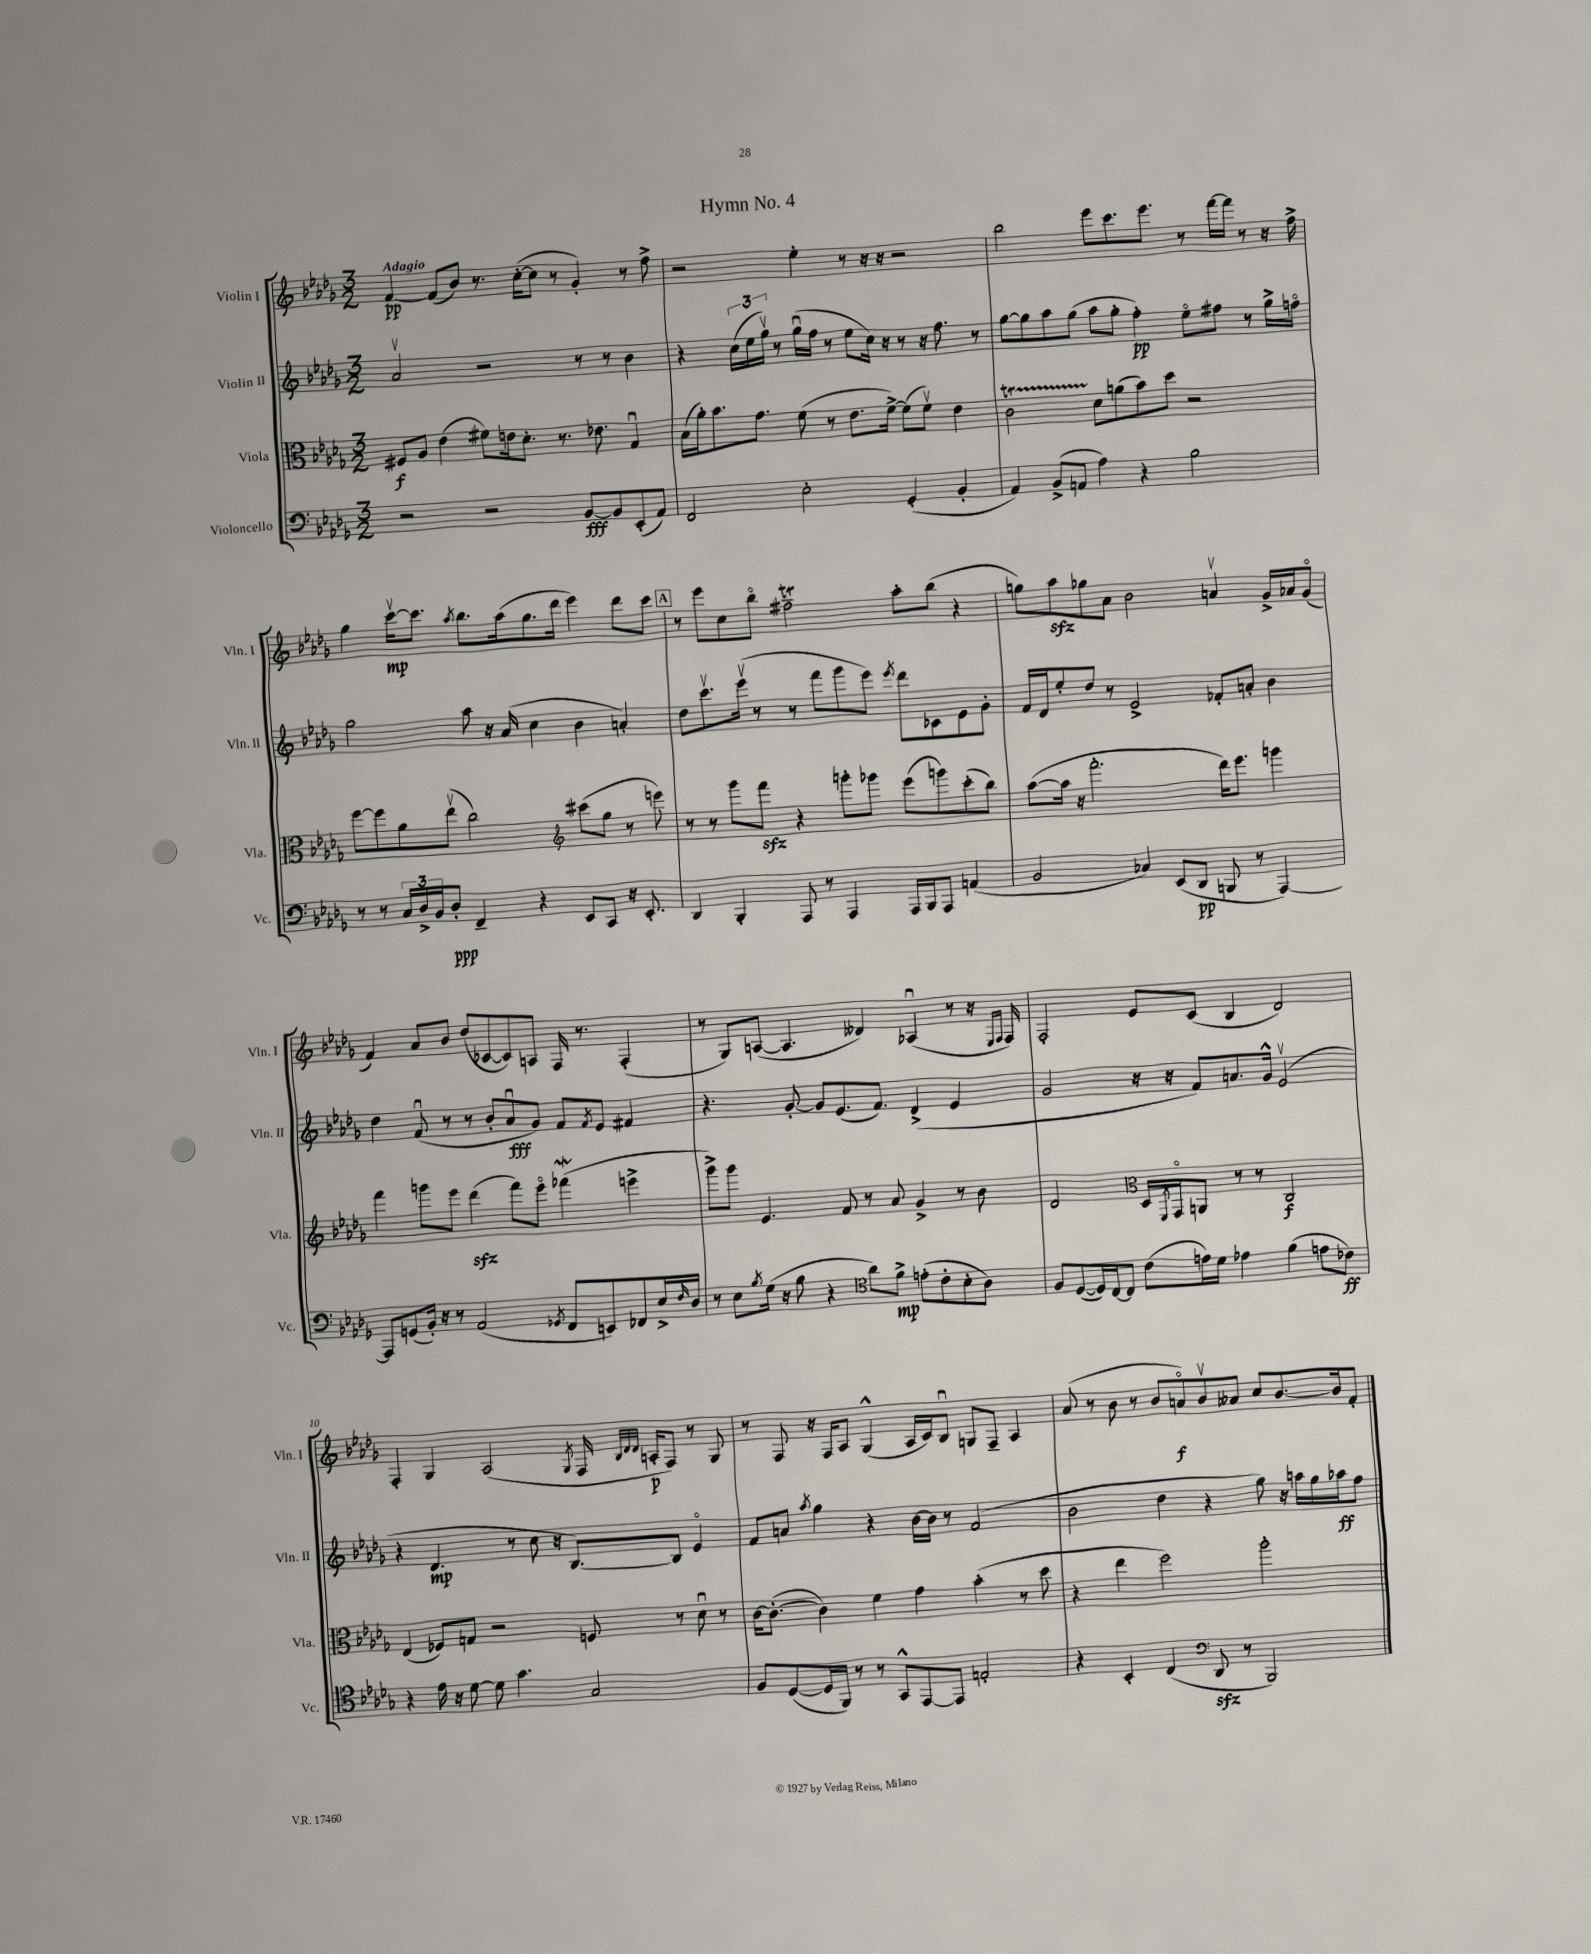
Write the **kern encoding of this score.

**kern	**dynam	**kern	**dynam	**kern	**dynam	**kern	**dynam
*part4	*part4	*part3	*part3	*part2	*part2	*part1	*part1
*staff4	*staff4	*staff3	*staff3	*staff2	*staff2	*staff1	*staff1
*I"Violoncello	*	*I"Viola	*	*I"Violin II	*	*I"Violin I	*
*I'Vc.	*	*I'Vla.	*	*I'Vln. II	*	*I'Vln. I	*
*clefF4	*	*clefC3	*	*clefG2	*	*clefG2	*
*k[b-e-a-d-g-]	*	*k[b-e-a-d-g-]	*	*k[b-e-a-d-g-]	*	*k[b-e-a-d-g-]	*
*M3/2	*	*M3/2	*	*M3/2	*	*M3/2	*
=1	=1	=1	=1	=1	=1	=1	=1
!	!	!	!	!	!	!LO:TX:a:B:t=Adagio	!
2r	.	8F#X/L	f	2a-v/	.	[4f/	pp
.	.	8A-/J	.	.	.	.	.
.	.	(4e-\	.	.	.	(8f/L]	.
.	.	.	.	.	.	8b-/J)	.
2r	.	8f#X\L)	.	2r	.	8.r	.
.	.	16en\k	.	.	.	.	.
.	.	8.d-'\J	.	.	.	([16cc'\KL	.
.	.	.	.	.	.	8cc\J]	.
.	.	8.r	.	.	.	8r	.
[8BB-/L	fff	.	.	8r	.	4g-'/)	.
.	.	8.e-X\	.	.	.	.	.
8BB-/]	.	.	.	8r	.	.	.
(8EE-'/	.	4G-u/	.	4b-\	.	8r	.
8AA-/J)	.	.	.	.	.	8ff^\	.
=2	=2	=2	=2	=2	=2	=2	=2
2FF/	.	(16B-\LL	.	4r	.	2r	.
.	.	16a-'\J)	.	.	.	.	.
.	.	8.b-\	.	.	.	.	.
.	.	.	.	(24cc\LL	.	.	.
.	.	.	.	24ee-\	.	.	.
.	.	8.g-\J	.	.	.	.	.
.	.	.	.	24gg-v\JJ)	.	.	.
.	.	.	.	8r	.	.	.
2E-'\	.	(8f\	.	(16gg-u\LL	.	4ee-'\	.
.	.	.	.	16ff\JJ	.	.	.
.	.	8r	.	8r	.	.	.
.	.	8.e-\L	.	8ee-\L	.	8r	.
.	.	.	.	16cc\Jk)	.	16r	.
.	.	[16f^\Jk)	.	16r	.	16r	.
(4GG-'/	.	(8f\L]	.	8r	.	2r	.
.	.	8fv\J)	.	16r	.	.	.
.	.	.	.	8.ff\	.	.	.
4BB-'/	.	4e-\	.	.	.	.	.
.	.	.	.	8r	.	.	.
=3	=3	=3	=3	=3	=3	=3	=3
4AA-/)	.	2ct\	.	[8gg-\L	.	2bb-\	.
.	.	.	.	8gg-\]	.	.	.
(8BB-^/L	.	.	.	8aa-\	.	.	.
8AAn/J	.	.	.	(8gg-\J	.	.	.
4A-\)	.	8d-\L	.	8aa-\L	.	8eee-\L	.
.	.	(8an\	.	8gg-'\J	.	8.ccc\	.
4r	.	8b-\)	.	4ff'\)	pp	.	.
.	.	.	.	.	.	8.eee-\J	.
.	.	8dd-\J	.	.	.	.	.
2B-\	.	2r	.	8ee-\L	.	8r	.
.	.	.	.	8ff#X\J	.	[16fff\LL	.
.	.	.	.	.	.	16fff\JJ]	.
.	.	.	.	8r	.	8r	.
.	.	.	.	16gg-^\LL	.	16r	.
.	.	.	.	16ffn\JJ	.	16ff^\	.
!!LO:LB:g=z
=4	=4	=4	=4	=4	=4	=4	=4
8r	.	[8ff\L	.	2gg-\	.	4gg-\	.
8r	.	8ff\]	.	.	.	.	.
24C/LL	.	8a-\	.	.	.	[16cccv\KL	mp
24D-^/	.	.	.	.	.	.	.
.	.	.	.	.	.	8.ccc\J]	.
24BB-/J	.	.	.	.	.	.	.
8D-'/J	ppp	(8ee-v\J	.	.	.	.	.
.	.	.	.	.	.	8qaa-/	.
4FF~/	.	2cc\)	.	8aa-\	.	8.bb-\L	.
.	.	.	.	16r	.	.	.
.	.	.	.	(16a-/	.	(16aa-\k	.
4r	.	.	.	4cc\	.	8.gg-\	.
.	.	.	.	.	.	16ddd-\Jk	.
*	*	*clefG2	*	*	*	*	*
8EE-/L	.	(8ccc#X\L	.	4b-\	.	4eee-\)	.
8CC/J	.	8gg-\J	.	.	.	.	.
16r	.	8r	.	4an'/)	.	8ddd-\L	.
8.EE-'/	.	.	.	.	.	.	.
.	.	8eeen\)	.	.	.	8ccc\J	.
!!LO:REH:place=s1:t=A
=5	=5	=5	=5	=5	=5	=5	=5
4DD-/	.	8r	.	8dd-\L	.	8r	.
.	.	8r	.	8.cccv\	.	8eee-\L	.
4BBB-'/	.	8ggg-\L	.	.	.	8cc\	.
.	.	.	.	(16eee-v\Jk	.	.	.
.	.	8fffzz\J	.	8r	.	8bb-\J	.
8AAA-/	.	4r	.	8r	.	2ff#Xt~\	.
8r	.	.	.	8fff\L	.	.	.
4AAA-/	.	8gggn'\L	.	8ggg-\	.	.	.
.	.	8ggg-X\J	.	8eee-\J)	.	.	.
.	.	.	.	8qeee-/	.	.	.
16AAA-/LL	.	(8eee-\L	.	8ddd-\L	.	8aa-'\L	.
16BBB-/J	.	.	.	.	.	.	.
8AAA-/J	.	8gggn\)	.	8c-X\	.	(8bb-\J	.
(4AAn/	.	(8ccc'\	.	8e-\	.	4r	.
.	.	8bb-\J)	.	8g-'\J	.	.	.
=6	=6	=6	=6	=6	=6	=6	=6
2BB-/	.	([8aa-\L	.	16f/LL	.	8ggn\L)	.
.	.	.	.	16d-/J	.	.	.
.	.	16aa-\Jk]	.	8ee-'/	.	8aa-zz\	.
.	.	16r	.	.	.	.	.
.	.	2.fff'\	.	8dd-/J	.	8gg-X\	.
.	.	.	.	8r	.	8a-\J	.
4C-X/)	.	.	.	2e-^/	.	2b-\	.
(8EE-/L	.	.	.	.	.	.	.
8DD-/J	pp	.	.	.	.	.	.
8BBBn/	.	16ddd-\KL)	.	8f-X'/L	.	4anv/	.
.	.	8.eee-\J	.	.	.	.	.
8r	.	.	.	8an'/J	.	.	.
[4AAA-/)	.	4gggn\	.	4b-\	.	16g-^/LL	.
.	.	.	.	.	.	16a-X/J	.
.	.	.	.	.	.	(8g-/J	.
!!LO:LB:g=z
=7	=7	=7	=7	=7	=7	=7	=7
8AAA-/L]	.	4fff\	.	4dd-\	.	4f/)	.
(8GGn/	.	.	.	.	.	.	.
16BB-'/Jk)	.	8gggn\L	.	(8fu/	.	8a-/L	.
16r	.	.	.	.	.	.	.
8r	.	8eee-\J	.	8r	.	8b-/J	.
(2AA-/	.	(4ddd-zz\	.	8r	.	(8dd-/L	.
.	.	.	.	8b-'/L	.	[8c-X/	.
.	.	8fff\L)	.	8a-u/	fff	8c-/])	.
.	.	8eee-\J	.	8g-/J)	.	8An/J	.
8qGG-X/	.	.	.	.	.	.	.
8FF/L	.	(4fff-Xw\	.	8f/L	.	16F/	.
.	.	.	.	.	.	8.r	.
.	.	.	.	8qf/	.	.	.
8EEn/)	.	.	.	8e-/J	.	.	.
8FF-X/	.	4eeen^\	.	4f#X/	.	(4F'/	.
16E-^/L	.	.	.	.	.	.	.
16qqF/	.	.	.	.	.	.	.
16D-/JJ	.	.	.	.	.	.	.
=8	=8	=8	=8	=8	=8	=8	=8
8r	.	8ggg-^\L)	.	4.r	.	8r	.
8E-\L	.	8ggg-\J	.	.	.	8G-/L)	.
8qB-/	.	.	.	.	.	.	.
(16G-\Jk	.	4.e-/	.	.	.	([8An/J	.
16r	.	.	.	.	.	.	.
8B-\	.	.	.	[8g-'/	.	4.A/]	.
4r	.	.	.	8g-/L]	.	.	.
.	.	8f/	.	(8.e-/	.	.	.
*clefC4	*	*	*	*	*	*	*
8a-\L)	.	8r	.	.	.	4d--X/)	.
.	.	.	.	8.f/J)	.	.	.
8f^\J	mp	8a-/	.	.	.	.	.
(8en'\L	.	4g-^/	.	(4d-^/	.	(4A-Xu/	.
8c'\	.	.	.	.	.	.	.
8B-'\	.	8r	.	4e-/	.	8r	.
8A-\J)	.	8b-\	.	.	.	16r	.
.	.	.	.	.	.	16qqE-/LL	.
.	.	.	.	.	.	16qqF/JJ	.
.	.	.	.	.	.	16F/)	.
=9	=9	=9	=9	=9	=9	=9	=9
8F/L	.	2d-/	.	2g-/	.	2F'/	.
([8D-/	.	.	.	.	.	.	.
16D-/L])	.	.	.	.	.	.	.
[16C/J	.	.	.	.	.	.	.
8C/J]	.	.	.	.	.	.	.
*	*	*clefC3	*	*	*	*	*
(8c\L	.	16D-/LL	.	16r	.	8e-/L	.
.	.	8qFF/	.	.	.	.	.
.	.	16GG-/J	.	16r	.	.	.
16en\L)	.	8AAn/J	.	8f/L)	.	(8c/J	.
16d-\JJ	.	.	.	.	.	.	.
4e-X\	.	8r	.	8.an/	.	4B-/	.
.	.	8r	.	.	.	.	.
.	.	.	.	16g-^^/Jk	.	.	.
(4f\	.	2C/	f	(2e-v/	.	2d-/)	.
8en\L	.	.	.	.	.	.	.
8c-X\J)	ff	.	.	.	.	.	.
!!LO:LB:g=z
=10	=10	=10	=10	=10	=10	=10	=10
4r	.	(4E-/	.	4r	.	4F'/	.
16e-\	.	8F-X/L)	.	4.d-/	mp	4G-/	.
16r	.	.	.	.	.	.	.
[8d-\	.	8Gn/J	.	.	.	.	.
8d-\]	.	2r	.	.	.	(2A-/	.
4.g-\	.	.	.	8r	.	.	.
.	.	.	.	8cc\	.	.	.
.	.	.	.	16r	.	.	.
.	.	.	.	[8.B-/L)	.	.	.
.	.	.	.	.	.	8qG-/	.
2G-/	.	8Fn/	.	.	.	16F/	.
.	.	.	.	.	.	32qqB-/LLL	.
.	.	.	.	.	.	32qqd-/	.
.	.	.	.	.	.	32qqd-/JJJ	.
.	.	.	.	.	.	16An'/KL	p
.	.	8r	.	8B-/J]	.	8F/J)	.
.	.	8d-u\	.	4e-/	.	8r	.
.	.	8r	.	.	.	8G-/	.
=11	=11	=11	=11	=11	=11	=11	=11
8F/L	.	[16c\KL	.	8f/L	.	8r	.
.	.	(8.c'\J_	.	.	.	.	.
([8D-/	.	.	.	8an/J	.	8F/	.
.	.	.	.	8qaa-/	.	.	.
16D-/L]	.	4c\])	.	4gg-\	.	16r	.
16FF/JJ)	.	.	.	.	.	16F/KL	.
8r	.	.	.	.	.	8A-/J	.
8r	.	4f\	.	4r	.	(4G-^^/	.
8GG-^^/L	.	.	.	.	.	.	.
[8EE-/	.	4g-\	.	[16b-\LL	.	16A-/LL	.
.	.	.	.	16b-\JJ]	.	16c/J)	.
8EE-/J]	.	.	.	8r	.	8B-u/J	.
2En'/	.	(4b-'\	.	(2f/	.	8Gn/L	.
.	.	.	.	.	.	8F~/J	.
.	.	8r	.	.	.	4A-/	.
.	.	8dd-\	.	.	.	.	.
=12	=12	=12	=12	=12	=12	=12	=12
4r	.	4r	.	2b-\	.	(8a-/	.
.	.	.	.	.	.	8r	.
4BB-'/	.	4ee-\	.	.	.	8b-\	.
.	.	.	.	.	.	8r	.
(4C/	.	2ff\)	.	4dd-\	.	8b-/L	.
.	.	.	.	.	.	8an/)	f
*clefF4	*	*	*	*	*	*	*
8DD-zz/	.	.	.	4r	.	8b-v/	.
8r	.	.	.	.	.	8a--X/J	.
2BBB-/)	.	2aa-'\	.	8gg-\)	.	8cc/L	.
.	.	.	.	16r	.	[8.b-/	.
.	.	.	.	16aan\LL	.	.	.
.	.	.	.	16gg-\	.	.	.
.	.	.	.	16aa-X\J	ff	16b-/k]	.
.	.	.	.	8ff\J	.	8f'/J	.
==	==	==	==	==	==	==	==
*-	*-	*-	*-	*-	*-	*-	*-
